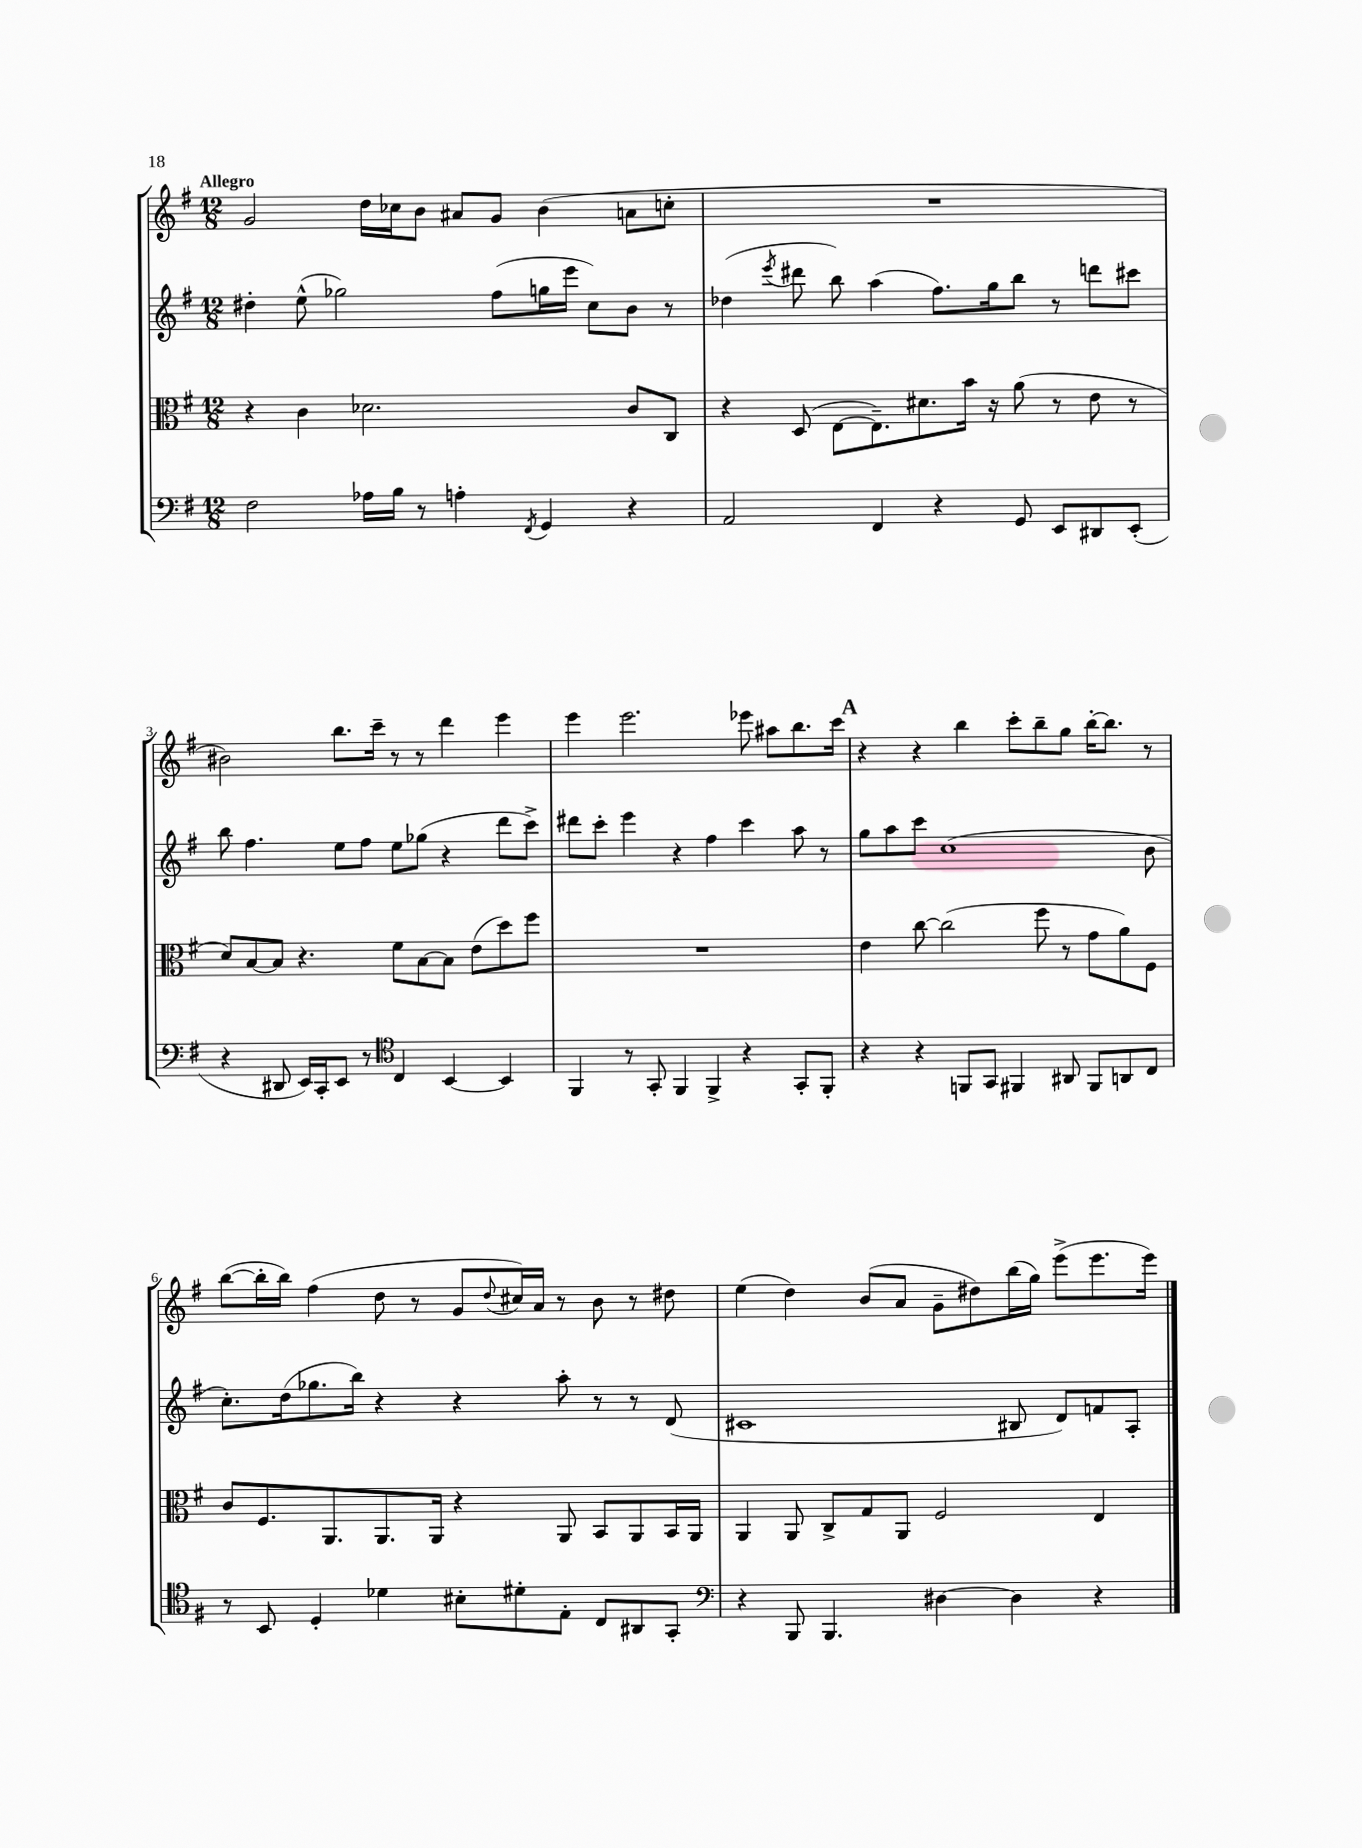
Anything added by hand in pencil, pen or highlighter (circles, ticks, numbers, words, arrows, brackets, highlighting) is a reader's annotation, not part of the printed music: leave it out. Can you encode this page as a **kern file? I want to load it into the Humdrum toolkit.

**kern	**kern	**kern	**kern
*staff4	*staff3	*staff2	*staff1
*clefF4	*clefC3	*clefG2	*clefG2
*k[f#]	*k[f#]	*k[f#]	*k[f#]
*M12/8	*M12/8	*M12/8	*M12/8
2F#	4r	4dd#'	2g
.	4c	(8ee^^	.
.	.	2gg-)	.
16A-	2.d-	.	16dd
16B	.	.	16cc-
8r	.	.	8b
4A'	.	.	8a#
.	.	(8ff#	8g
8qFF#	.	.	.
4GG	.	16gg	(4b
.	.	16eee	.
.	.	8cc)	.
4r	8c	8b	8a
.	8C	8r	8cc'
=	=	=	=
2AA	4r	(4dd-	1.r
.	.	8qeee	.
.	(8D	8ddd#	.
.	[8E	8bb)	.
4FF#	8.E~])	(4aa	.
.	8.d#	.	.
4r	.	8.ff#)	.
.	16b	.	.
.	16r	16gg	.
8GG	(8a	8bb	.
8EE	8r	8r	.
8DD#	8e	8ddd	.
(8EE'	8r	8ccc#	.
=	=	=	=
4r	8d)	8bb	2b#)
.	[8B	4.ff#	.
8DD#	8B]	.	.
16EE)	4.r	.	.
16CC'	.	.	.
8EE	.	8ee	8.bb
8r	.	8ff#	.
.	.	.	16ccc~
*clefC4	*	*	*
4C	8f#	8ee	8r
.	[8B	(8gg-	8r
[4BB	8B]	4r	4ddd
.	(8e	.	.
4BB]	8dd)	8ddd	4eee
.	8ff#	8ccc^)	.
=	=	=	=
4FF#	1.r	8ddd#	4eee
.	.	8ccc'	.
8r	.	4eee	2.eee
8GG'	.	.	.
4FF#	.	4r	.
4FF#^	.	4ff#	.
4r	.	4ccc	8eee-
.	.	.	8aa#
8GG'	.	8aa	8.bb
8FF#'	.	8r	.
.	.	.	16ccc
=	=	=	=
4r	4e	8gg	4r
.	.	8aa	.
4r	[8cc	8ccc	4r
.	(2cc]	(1cc	.
8FF	.	.	4bb
8GG	.	.	.
4FF#	.	.	8ccc'
.	8ff#	.	8bb~
8AA#	8r	.	8gg
8FF#	8g	.	[16bb'
.	.	.	8.bb]
8AA	8a)	.	.
8C	8F#	8b	8r
=	=	=	=
8r	8c	8.cc')	([8bb
8BB	8.F#	.	16bb']
.	.	(16dd	16bb)
4D'	.	8.gg-	(4ff#
.	8.AA	.	.
.	.	16bb)	.
4d-	8.AA	4r	8dd
.	.	.	8r
.	16AA	.	.
8B#'	4r	4r	8g
.	.	.	8qqdd
8d#'	.	.	16cc#)
.	.	.	16a
8E'	8AA	8aa'	8r
8C	8BB	8r	8b
8AA#	8AA	8r	8r
8GG'	16BB	(8d	8dd#
.	16AA	.	.
=	=	=	=
*clefF4	*	*	*
4r	4AA	1c#	(4ee
8BBB	8AA	.	4dd)
4.BBB	8C^	.	.
.	8G	.	(8b
.	8AA	.	8a
[4D#	2F#	.	8g~
.	.	.	8dd#)
4D#]	.	8B#	(16bb
.	.	.	16gg)
.	.	8d)	(8eee^
4r	4E	8f	8.eee
.	.	8A'	.
.	.	.	16eee)
==	==	==	==
*-	*-	*-	*-
